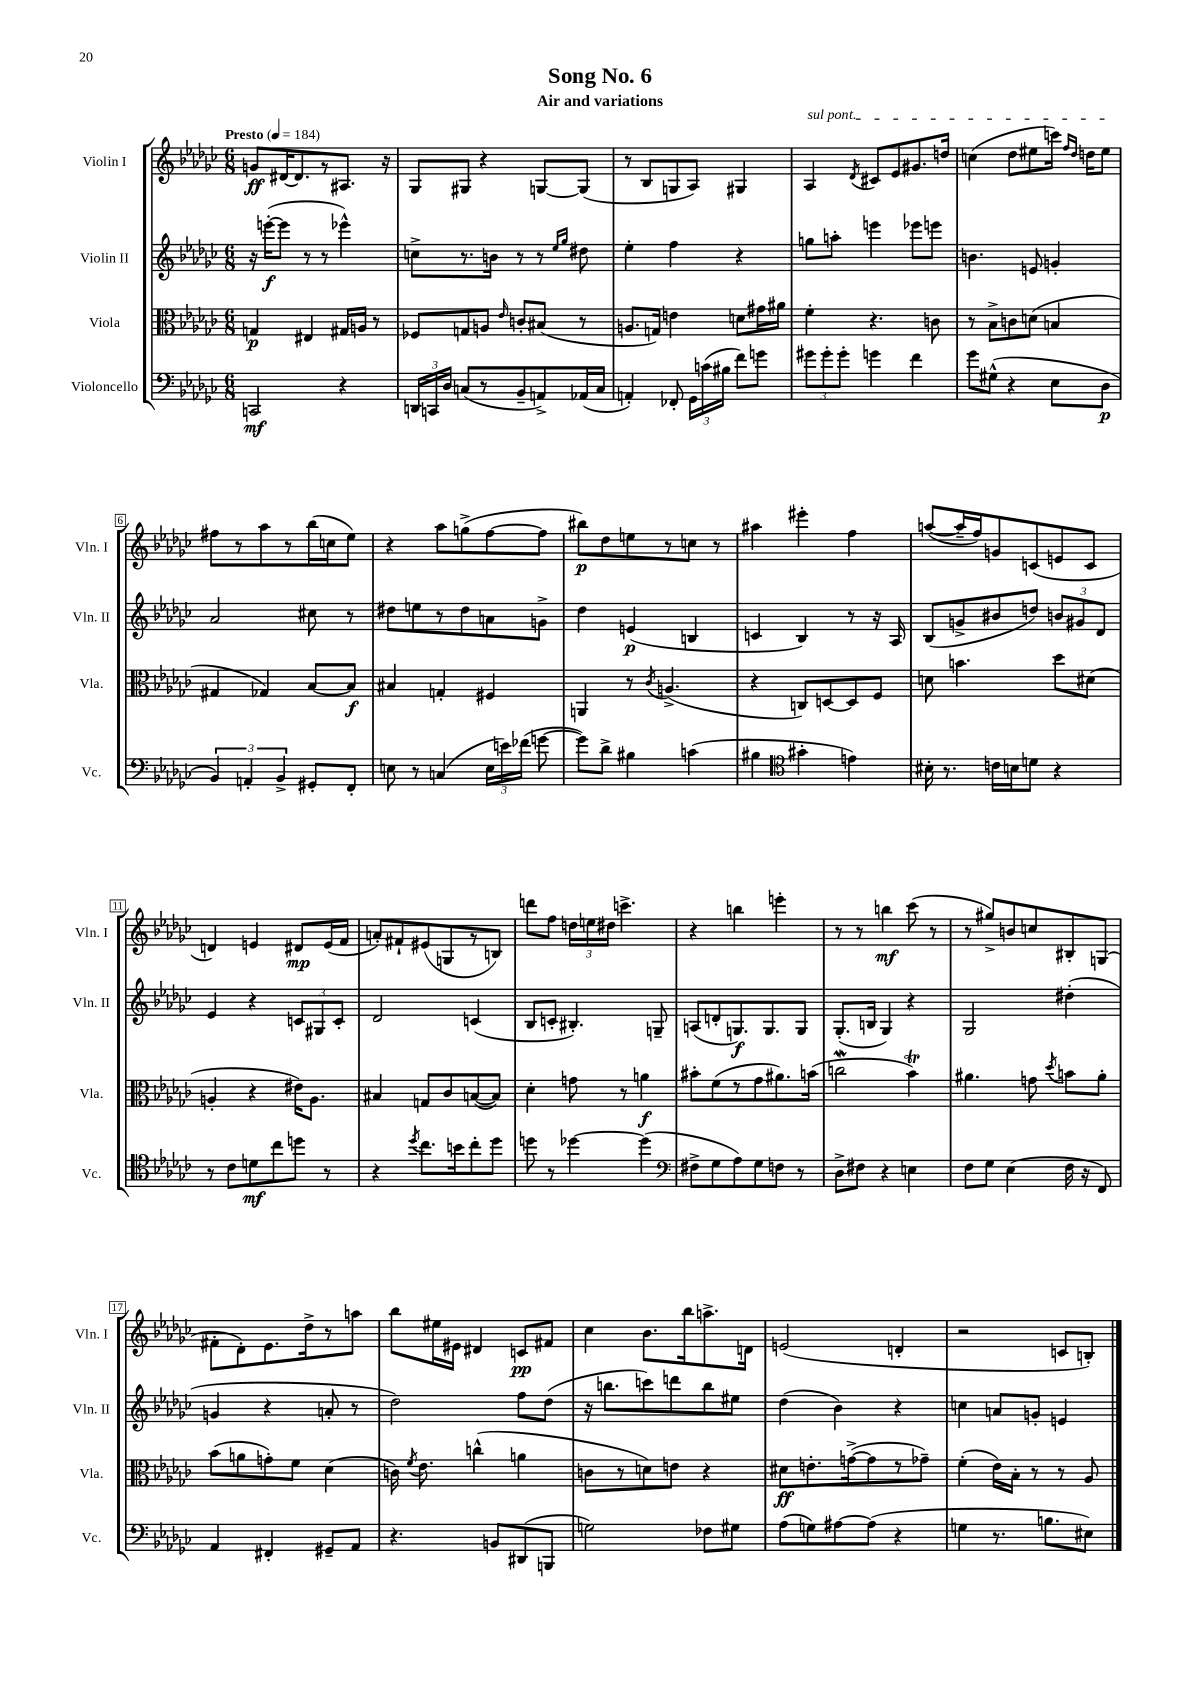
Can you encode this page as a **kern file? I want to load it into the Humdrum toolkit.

**kern	**kern	**kern	**kern
*staff4	*staff3	*staff2	*staff1
*clefF4	*clefC3	*clefG2	*clefG2
*k[b-e-a-d-g-c-]	*k[b-e-a-d-g-c-]	*k[b-e-a-d-g-c-]	*k[b-e-a-d-g-c-]
*M6/8	*M6/8	*M6/8	*M6/8
*MM184	*MM184	*MM184	*MM184
2CC/	4G/	16r	8g/L
.	.	([16eee'\LK	.
.	.	8eee\]J	[16d#/K
.	.	.	8.d#/]
.	4E#/	8r	.
.	.	8r	8r
4r	16G#/LL	4eee-^^\)	8.A#/J
.	16A/JJ	.	.
.	8r	.	.
.	.	.	16r
=	=	=	=
24DD/LL	8F-/L	8cc^\L	8G-/L
24CC/	.	.	.
24D-/JJ	.	.	.
(8C/L	8G/	8.r	8G#/J
8r	8A/J	.	4r
.	.	16b\Jk	.
.	16qqe-/	.	.
8BB-~/	8c'/L	8r	.
8AA^/)	(8B#/J	8r	[8G/L
.	.	16qqee-/LL	.
.	.	16qqgg-/JJ	.
(16AA-/L	8r	8dd#\	(8G/]J
16C/JJ	.	.	.
=	=	=	=
4AA'/)	8.A/L	4ee-'\	8r
.	.	.	8B-/L
.	16G/Jk)	.	.
8FF-'/	4e\	4ff\	8G/
24GG-\LL	.	.	8A-/J)
(24c\	.	.	.
24B#\JJ	.	.	.
8f\L)	8d\L	4r	4G#/
8g\J	16g#\L	.	.
.	16a#\JJ	.	.
=	=	=	=
12g#\L	4f'\	8gg\L	4A-/
12g#'\	.	.	.
.	.	8aa'\J	.
12g#'\J	.	.	.
.	.	.	8qd-/
4g\	4.r	4eee\	8c#/L
.	.	.	8e-/
4f\	.	8eee-\L	8.g#/
.	8c\	8eee\J	.
.	.	.	16dd/Jk
=	=	=	=
8g-\L	8r	4.b\	(4cc\
(8G#^^\J	8B-^\L	.	.
4r	8c\	.	8dd-\L
.	(8d\J	8e/	8ee#\
8E-\L	4B/	4g'/	16ccc\Jk)
.	.	.	16qqff/LL
.	.	.	16qqdd-/JJ
.	.	.	16dd\LK
8D-\J	.	.	8ee#\J
=	=	=	=
6BB-/)	4G#/	2a-/	8ff#\L
.	.	.	8r
6AA'/	.	.	.
.	4G-/)	.	8aa-\
6BB-^/	.	.	.
.	.	.	8r
8GG#'/L	[8B-/L	8cc#\	(16bb-\L
.	.	.	16cc\J
8FF'/J	8B-/]J	8r	8ee-\J)
=	=	=	=
8E\	4B#/	8dd#\L	4r
8r	.	8ee\	.
(4C/	4G'/	8r	8aa-\L
.	.	8dd#\	(8gg^\
24E\LL	4F#/	8a\	[8ff\
24e\)	.	.	.
(24f-\JJ	.	.	.
[8g\	.	8g^\J	8ff\]J
=	=	=	=
8g\]L)	4AA/	4dd-\	8bb#\L)
8d-^\J	.	.	8dd-\
4B#\	8r	(4e/	8ee\
.	8qc-/	.	.
.	(4.A^/	.	8r
(4c\	.	4B/	8cc\J
.	.	.	8r
=	=	=	=
4B#\	4r	4c/	4aa#\
*clefC4	*	*	*
4g#'\	8C/L)	4B-/)	4eee#'\
.	[8D/	.	.
4e\)	8D/]	8r	4ff\
.	8F/J	16r	.
.	.	16A-/	.
=	=	=	=
16B#'\	8d\	(8B-/L	([8aa/L
8.r	.	.	.
.	4.b\	8g^/	16aa~/]L
.	.	.	16ff/J)
16c\LL	.	8b#/	8g/
16B\J	.	.	.
8d\J	.	8dd/J)	(8c/
4r	8dd-\L	12b/L	8e/
.	.	12g#/	.
.	(8d#\J	.	8c/J
.	.	12d-/J	.
=	=	=	=
8r	4A'/	4e-/	4d/)
8c-\L	.	.	.
8d\	4r	4r	4e/
8cc-\	.	.	.
8dd\J	16e#\LK)	12c/L	8d#/L
.	8.A\J	.	.
.	.	12G#/	.
8r	.	.	(16e/L
.	.	12c'/J	.
.	.	.	16f/JJ
=	=	=	=
4r	4B#/	2d-/	8a'/L)
.	.	.	8f#`/
8qdd-/	.	.	.
8.cc-\L	8G/L	.	(8e#/
.	8c-/	.	8G/
16b\k	.	.	.
8cc-'\	([8B/	(4c/	8r
8dd-\J	8B/]J)	.	8B/J)
=	=	=	=
8dd\	4d-'\	8B-/L	8ddd\L
8r	.	8c'/J	8ff\J
[4dd-\	8g\	4.B#'/)	24dd\LL
.	.	.	24ee\
.	.	.	24dd#\JJ
.	8r	.	4.ccc^\
(4dd-\]	4a\	.	.
.	.	8G~/	.
=	=	=	=
*clefF4	*	*	*
8F#^\L	8b#'\L	(8A/L	4r
8G-\	(8f\	8d'/	.
8A-\)	8r	8.G/)	4bb\
8G-\	8g-\	.	.
.	.	8.G/	.
8F\J	8.a#\)	.	4eee'\
8r	.	8G/J	.
.	(16b\Jk	.	.
=	=	=	=
8D-^\L	2cc\	(8.G-'/L	8r
8F#\J	.	.	8r
.	.	16B/Jk	.
4r	.	4G-/)	4bb\
4E\	4b-\)	4r	(8ccc-\
.	.	.	8r
=	=	=	=
8F\L	4.a#\	2G-/	8r
8G-\J	.	.	8gg#^/L)
(4E-\	.	.	8b/
.	8g\	.	8cc/
.	8qdd-/	.	.
16F\	8b\L	(4dd#'\	8B#'/
16r	.	.	.
8FF/)	8a#'\J	.	(8G/J
=	=	=	=
4AA-/	(8b-\L	4g/	8f#'\L
.	8a\	.	8d-'\)
4FF#'/	8g'\)	4r	8.e-\
.	8f\J	.	.
.	.	.	16dd-^\k
8GG#~/L	(4d-\	8a'/	8r
8AA-/J	.	8r	8aa\J
=	=	=	=
4.r	16c\)	2dd-\)	8bb-\L
.	8qf/	.	.
.	8.e-\	.	.
.	.	.	16ee#\L
.	.	.	16e#\JJ
.	(4cc^^\	.	4d#/
8BB/L	.	.	.
(8DD#/	4a\	8ff\L	8c/L
8BBB/J	.	(8dd-\J	8f#/J
=	=	=	=
2G\)	8c\L	16r	4cc-\
.	.	8.bb\L	.
.	8r	.	.
.	8d\)	8ccc\)	8.b-\L
.	8e\J	8ddd\	.
.	.	.	16bb-\k
8F-\L	4r	8bb\	8.aa^\
8G#\J	.	8ee#\J	.
.	.	.	16d\Jk
=	=	=	=
(8A-\L	8d#\L	(4dd-\	(2e/
8G\)	8.e'\	.	.
[8A#\	.	4b-\)	.
.	([16g^\k	.	.
(8A#\]J	8g\]	.	.
4r	8r	4r	4d'/
.	8g-~\J)	.	.
=	=	=	=
4G\	(4f'\	4cc\	2r
8.r	16e-\LL)	8a/L	.
.	16B-'\JJ	.	.
.	8r	8g'/J	.
8.B\L	.	.	.
.	8r	4e/	8c/L
8E#\J)	8A-/	.	8B'/J)
==	==	==	==
*-	*-	*-	*-
